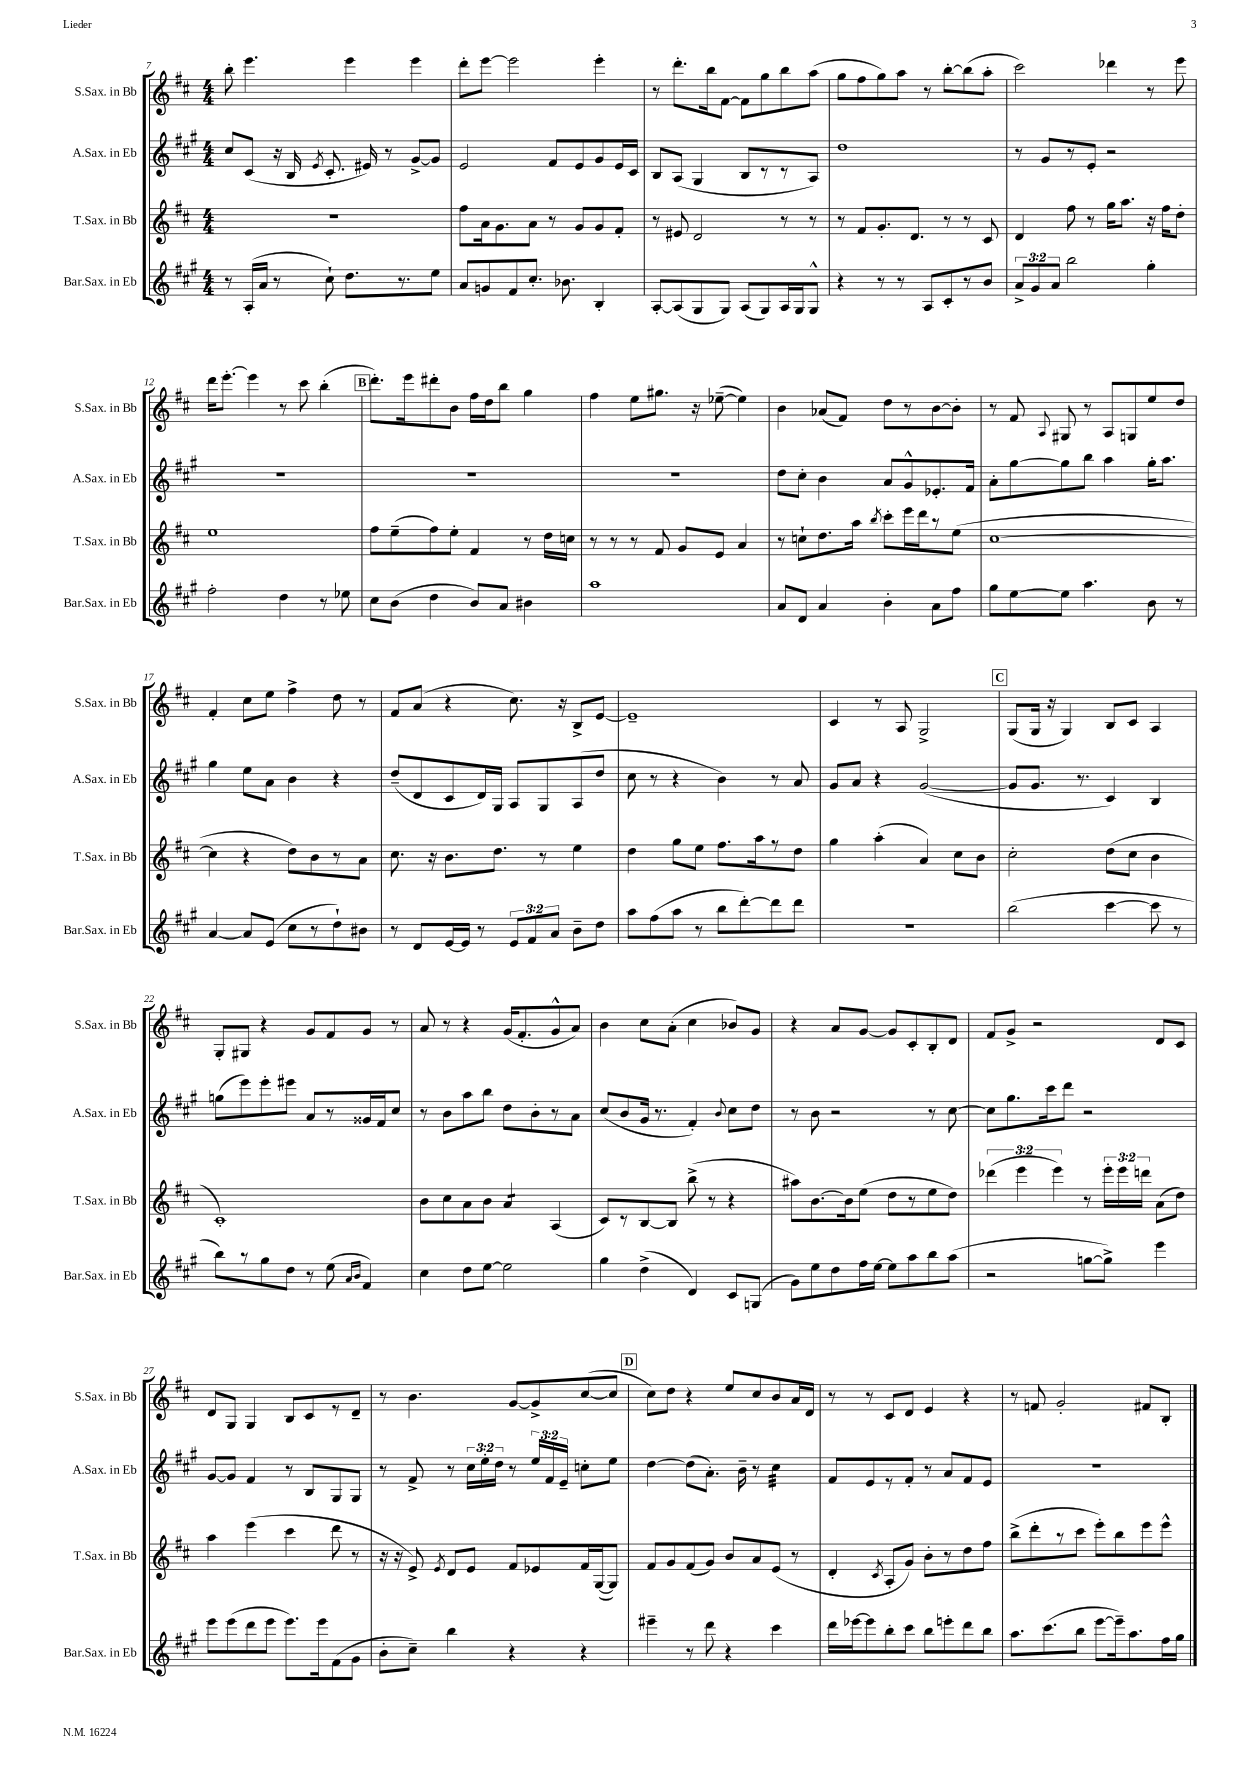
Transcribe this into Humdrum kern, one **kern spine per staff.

**kern	**kern	**kern	**kern
*staff4	*staff3	*staff2	*staff1
*clefG2	*clefG2	*clefG2	*clefG2
*k[f#c#g#]	*k[f#c#]	*k[f#c#g#]	*k[f#c#]
*M4/4	*M4/4	*M4/4	*M4/4
8r	1r	8cc#	8bb'
(16A'	.	(8c#	4.eee
16a	.	.	.
8r	.	16r	.
.	.	16B	.
.	.	8qe	.
8cc#`)	.	8.c#'	.
8.dd	.	.	4eee
.	.	16e#)	.
.	.	8r	.
8.r	.	.	.
.	.	[8g#^	4eee
8ee	.	8g#]	.
=	=	=	=
8a	8ff#	2e	8ddd'
8g	16a	.	[8eee
.	8.g	.	.
8f#	.	.	2eee]
8.cc#'	8a	.	.
.	8r	8f#	.
8.b-	.	.	.
.	8g	8e	.
4B'	8g	8g#	4eee'
.	8f#'	16e	.
.	.	16c#	.
=	=	=	=
[8A'	8r	8B	8r
(8A]	8e#	(8A	8.ddd'
8G#	2d	4G#	.
.	.	.	16bb
8G#)	.	.	[8f#
(8A	.	8B	8f#]
8G#)	.	8r	8gg
16A	8r	8r	8bb
16G#	.	.	.
8G#^^	8r	8A)	(8aa
=	=	=	=
4r	8r	1dd	8gg
.	8f#	.	8ff#
8r	8.g'	.	8gg)
8r	.	.	8aa
.	8.d	.	.
8A	.	.	8r
8c#'	8r	.	[8bb'
8r	8r	.	(8bb]
8b	8c#	.	8aa'
=	=	=	=
12a^	4d	8r	2ccc#)
12g#	.	.	.
.	.	8g#	.
12a	.	.	.
2bb	8ff#	8r	.
.	8r	8e'	.
.	16gg	2r	4ddd-
.	8.aa	.	.
4gg#'	16r	.	8r
.	16ff#	.	.
.	8dd'	.	8eee
=	=	=	=
2ff#'	1ee	1r	16ddd
.	.	.	[8.eee'
.	.	.	4eee]
4dd	.	.	8r
.	.	.	8ccc#
8r	.	.	(4bb'
8ee-	.	.	.
=	=	=	=
8cc#	8ff#	1r	8.ddd')
(8b	(8ee~	.	.
.	.	.	16eee
4dd	8ff#)	.	8ddd#'
.	8ee'	.	8b
8b)	4f#	.	16ff#
.	.	.	16dd
8a	.	.	8bb
4b#	8r	.	4gg
.	16dd	.	.
.	16cc	.	.
=	=	=	=
1aa	8r	1r	4ff#
.	8r	.	.
.	8r	.	8ee
.	8f#	.	8.gg#
.	8g	.	.
.	.	.	16r
.	8e	.	([8ee-~
.	4a	.	4ee-])
=	=	=	=
8a	8r	8dd	4b
8d	8cc`	8cc#'	.
4a	8.dd	4b	(8a-
.	.	.	8f#)
.	16aa	.	.
.	8qbb	.	.
4b'	8ccc#'	8a	8dd
.	16eee	8g#^^	8r
.	16ddd	.	.
8a	8r	8.e-'	[8b
8ff#	(8ee	.	8b']
.	.	16f#	.
=	=	=	=
8gg#	[1cc#	8a'	8r
[8ee	.	[8gg#	8f#
.	.	.	8qqA
8ee]	.	8gg#]	8G#
4.aa	.	8bb	8r
.	.	4aa	8A
.	.	.	8G
8b	.	16gg#'	8ee
.	.	8.aa	.
8r	.	.	8dd
=	=	=	=
[4a	4cc#]	4gg#	4f#'
8a]	4r	8ee	8cc#
(8e	.	8a	8ee
8cc#	8dd)	4b	4ff#^
8r	8b	.	.
8dd`)	8r	4r	8dd
8b#	8a	.	8r
=	=	=	=
8r	8.cc#	(8dd~	8f#
8d	.	8d	(8a
.	16r	.	.
[16e	8.b	8c#	4r
16e]	.	.	.
8r	.	16d)	.
.	8.dd	16G#	.
12e	.	8A	8.cc#)
12f#	.	.	.
.	8r	8G#	.
12a	.	.	.
.	.	.	16r
8b~	4ee	(8A	8B^
8dd	.	8dd	[8e
=	=	=	=
8aa	4dd	8cc#	1e~]
(8ff#	.	8r	.
8aa	8gg	4r	.
8r	8ee	.	.
8bb	8.ff#	4b)	.
[8ddd')	.	.	.
.	16aa	.	.
8ddd]	8r	8r	.
8ddd	8dd	8a	.
=	=	=	=
1r	4gg	8g#	4c#
.	.	8a	.
.	(4aa'	4r	8r
.	.	.	8A
.	4a)	([2g#	2G^
.	8cc#	.	.
.	8b	.	.
=	=	=	=
(2bb	2cc#'	8g#]	(8G
.	.	8.g#	16G
.	.	.	16r
.	.	.	4G)
.	.	8.r	.
[4ccc#	(8dd	4c#)	8B
.	8cc#	.	8c#
8ccc#]	4b	4B	4A
8r	.	.	.
=	=	=	=
8bb)	1c#')	(8gg	8G'
8r	.	8eee)	8G#
8gg#	.	8eee'	4r
8dd	.	8eee#	.
8r	.	8a	8g
(8ee	.	8r	8f#
16qqa	.	.	.
16qqb	.	.	.
4f#)	.	16g##	8g
.	.	16f#	.
.	.	8cc#	8r
=	=	=	=
4cc#	8b	8r	8a
.	8cc#	8b	8r
8dd	8a	8aa	4r
[8ee	8b	8bb	.
2ee]	4a	8dd	(16g
.	.	.	8.f#'
.	.	8b'	.
.	(4A	8r	8g^^
.	.	8a	8a)
=	=	=	=
4gg#	8c#)	(8cc#	4b
.	8r	8b	.
(4dd^	[8B	16g#	8cc#
.	.	8.r	.
.	8B]	.	(8a'
4d)	(8bb^	4f#')	4cc#
.	8r	.	.
.	.	8qqb	.
8c#	4r	8cc#	8b-)
(8G	.	8dd	8g
=	=	=	=
8g#)	8aa#)	8r	4r
8ee	[8.b	8b	.
8dd	.	2r	8a
.	16b]	.	.
16ff#	(8ee	.	[8g
[16ee	.	.	.
8ee]	8dd	.	8g]
8aa	8r	.	8c#'
8bb	8ee	8r	8B'
(8aa	8dd)	[8cc#	8d
=	=	=	=
2r	(6ddd-	8cc#]	8f#
.	.	8.gg#	8g^
.	6eee	.	.
.	.	.	2r
.	.	16ccc#	.
.	6eee)	.	.
.	.	8ddd	.
[8gg	8r	2r	.
8gg^])	24eee'	.	.
.	24eee	.	.
.	24ddd	.	.
4eee	(8a	.	8d
.	8dd)	.	8c#
=	=	=	=
8eee	4aa	[8g#	8d
(8eee	.	8g#]	8G
8ddd	(4eee	4f#	4G
8eee	.	.	.
8.eee)	4ccc#	8r	8B
.	.	8B	8c#
16eee	.	.	.
(8f#	8ddd	8G#	8r
8g#	8r	8G#	8d~
=	=	=	=
8b'	16r	8r	8r
.	16r	.	.
8cc#~)	8e^)	8f#^	4.b
.	8qe	.	.
4bb	8d	8r	.
.	8e	24cc#	.
.	.	24ee'	.
.	.	24dd	.
4r	8f#	8r	[8g
.	8e-	24ee	8g^]
.	.	24f#	.
.	.	24e~	.
4r	16f#	8cc'	([8cc#
.	([16G	.	.
.	8G])	8ee	8cc#]
=	=	=	=
4eee#~	8f#	[4dd	8cc#)
.	8g	.	8dd
8r	(8f#	(8dd]	4r
8ddd	8g)	8.a')	.
4r	8b	.	8ee
.	.	16b~	.
.	8a	8r	8cc#
4ccc#	(8e	4cc#	8b
.	8r	.	16a
.	.	.	16d
=	=	=	=
16ddd	4d'	8f#	8r
[16eee-	.	.	.
8eee-]	.	8e	8r
.	8qc#	.	.
8bb'	8A'	8r	8c#
8ccc#	8g)	8f#'	8d
8bb	8b'	8r	4e
8eee'	8r	8a	.
8ddd	8dd	8f#	4r
8bb	8ff#	8e	.
=	=	=	=
8.aa	(8bb^	1r	8r
.	8ddd'	.	8f
(8.ccc#	.	.	.
.	8r	.	2g'
8bb	8ccc#	.	.
[8eee	8eee')	.	.
16eee~])	8bb	.	.
8.aa	.	.	.
.	8eee	.	8f#
16ff#	8eee^^	.	8B'
16gg#	.	.	.
==	==	==	==
*-	*-	*-	*-
